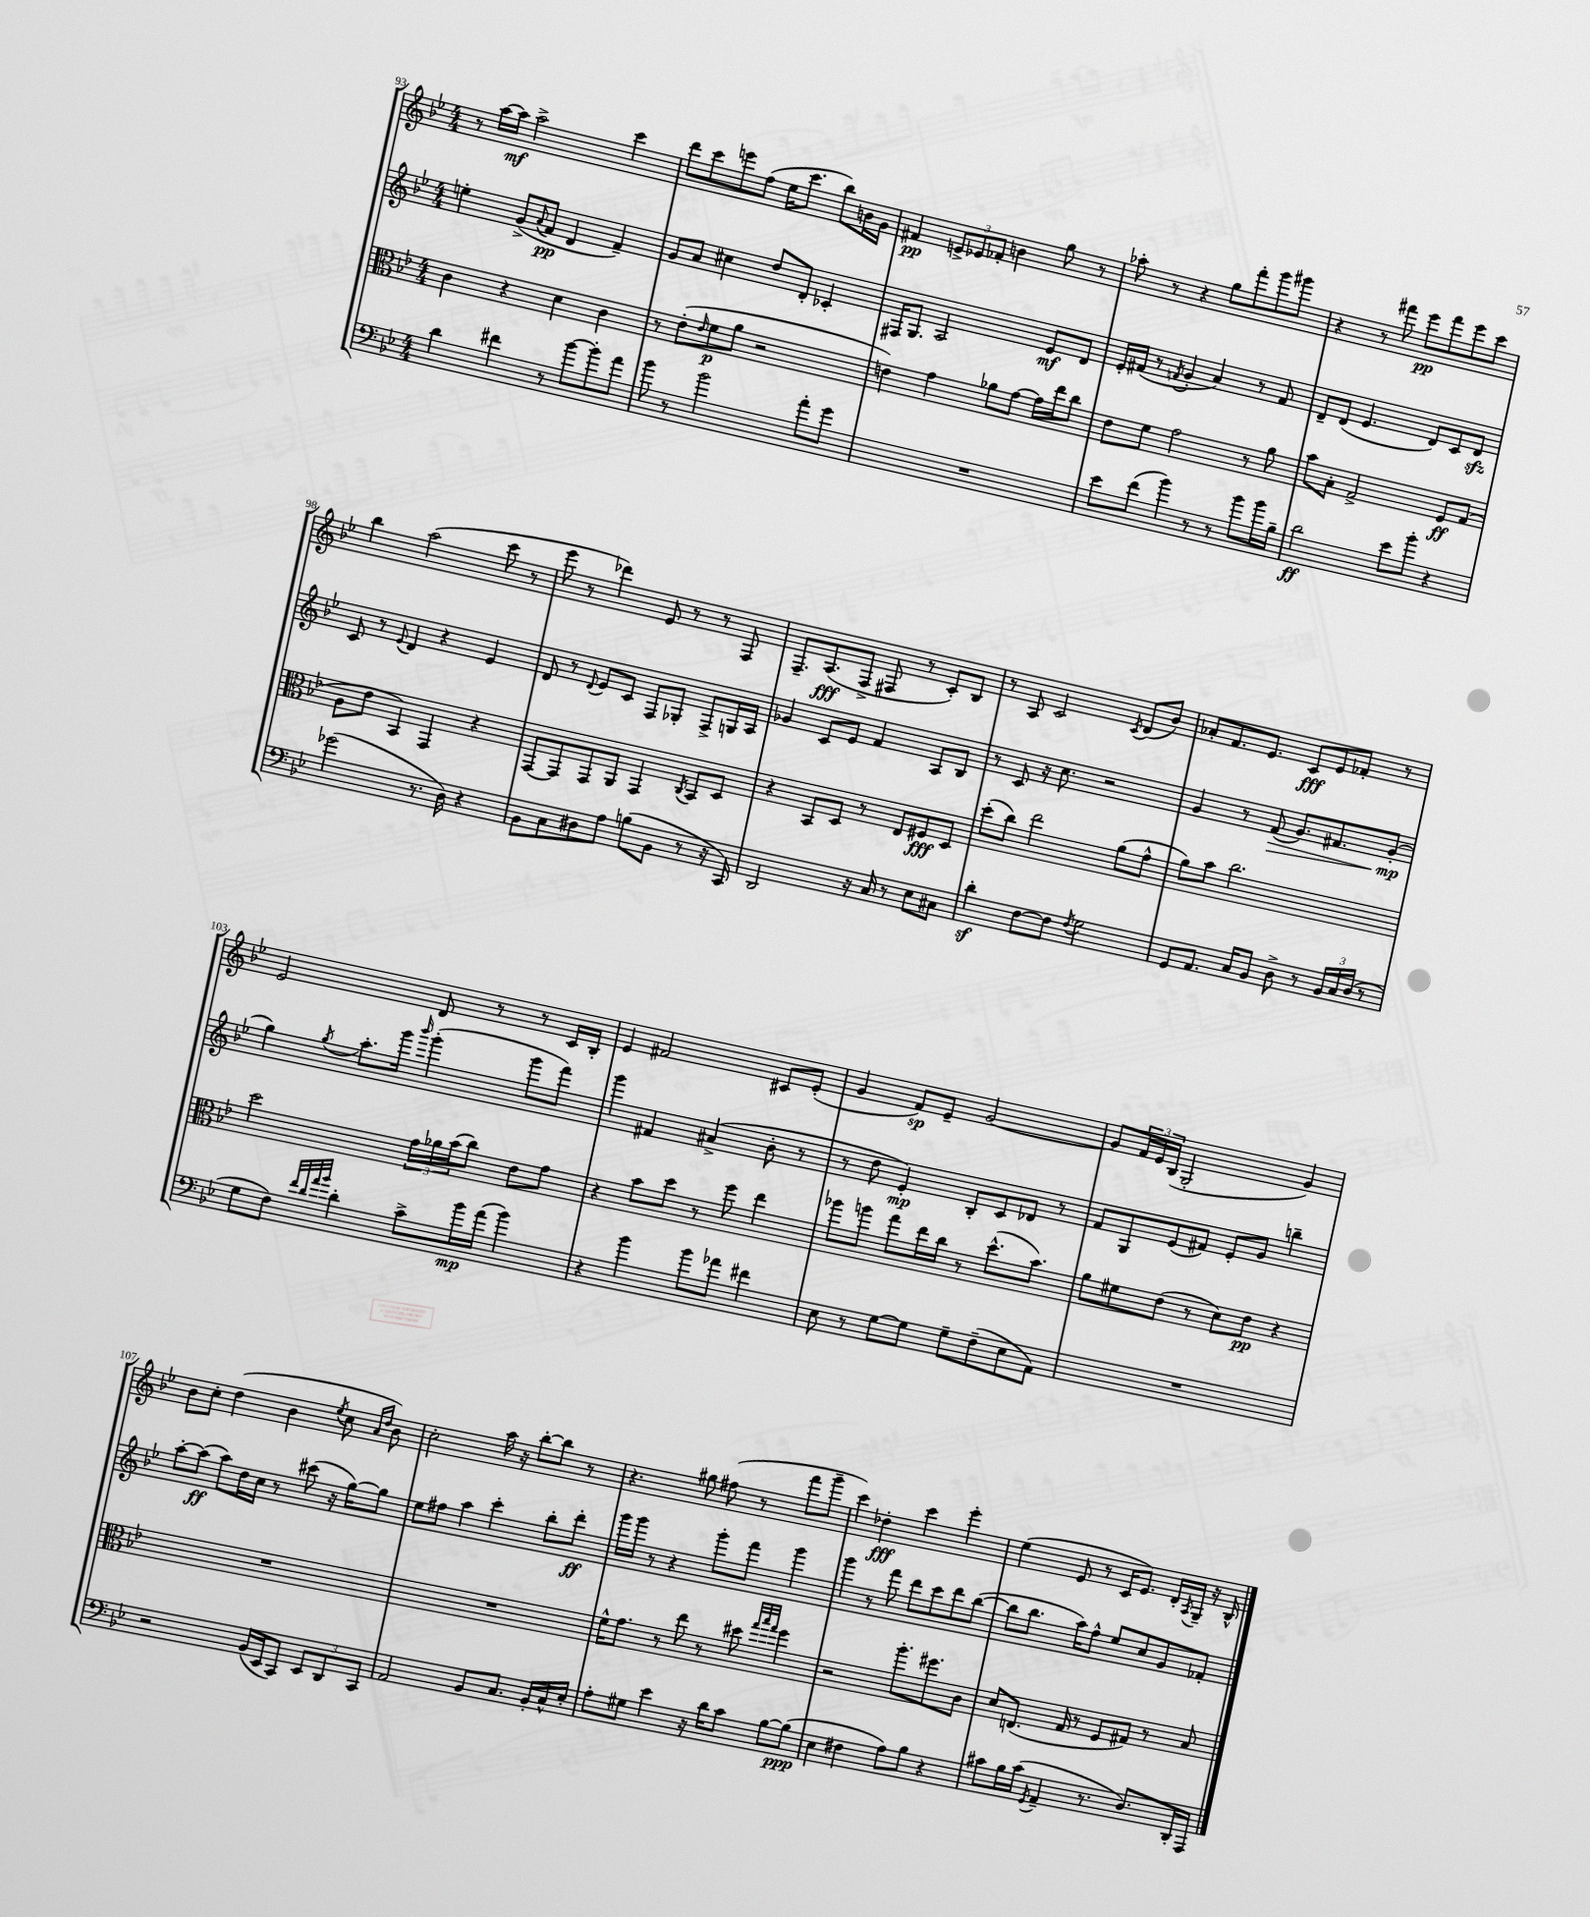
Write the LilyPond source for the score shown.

<<
\new StaffGroup <<
\new Staff = "s0" {
    \clef treble \key bes \major \numericTimeSignature \time 4/4
    r8 a''16~ a''16\mf a''2-> c'''4 |
    d'''8 c'''8 e'''8 f''8( ees''16 c'''8. bes''8) b'16 g'16 |
    fis'4\pp \tuplet 3/2 { e'8-> ees'8 fes'8-. } b'4 g''8 r8 |
    aes''8-. r8 r4 g''8 f'''8-. g'''8 gis'''8 |
    r4 r8 fis'''8 ees'''8\pp fis'''8 ees'''8 c'''8 |
    bes''4 a''2( c'''8 r8 |
    ees'''8 r8 des'''4) ees'8 r8 r8 f8 |
    f8.-- a8.\fff( f8-> fis8 r8 c'8-.) bes8 |
    r8 a8 c'2 \acciaccatura { c'8 } d'8( bes'8) |
    aes'8-. f'8. ees'8. c'8\fff ees'8 fes'8-. r8 |
    ees'2 d'8 r8 r8 c'16 bes16-. |
    ees'4 fis'2 cis'8 ees'8-.( |
    g'4 f'8\sp) ees'8-- g'2~ |
    g'8 \tuplet 3/2 { f'16 ees'16 bes16( } g2-. g'4) |
    bes'8 c''8-. d''4( bes'4 \acciaccatura { ees''8 } c''8 \grace { a'16 d''16 } bes'8) |
    c''2-. a''16 r16 bes''8~-. bes''8 r8 |
    r4. gis''8 fis''8( r8 f'''8 g'''8-- |
    c'''4) des''4-.\fff c'''4 ees'''4-. |
    ees''4( ees'8 r8 c'16 ees'8.) d'16-. \acciaccatura { a8 } g16-- r16 bes16-^ \bar "|." |
}
\new Staff = "s1" {
    \clef treble \key bes \major \numericTimeSignature \time 4/4
    e''4-. g'8->( \appoggiatura { a'8 } f'8\pp d'4 f'4--) |
    g'8 a'8 cis''4 d''8 d'8-. ces'4-. |
    fis16 g8. a2 ees'8\mf d'8 |
    ees'16-. fis'16( r8 \acciaccatura { f'8 } g'4-. a'4) r8 f'8 |
    d'8-- d'8( ees'4. d'8) c'8 d'8\sfz |
    c'8 r8 \appoggiatura { ees'8 } d'4 r4 ees'4 |
    d'8 r8 \appoggiatura { d'8 } ees'8 c'8 f8 ges8-. f8-> g16 a16 |
    ges'4 c'8 ees'8 f'4 a8 bes8 |
    r8 c'8 r16 c''8. r2 |
    g'4 r8 f'8\>( g'8.) fis'8. g'8-.\mp\!( |
    g''4) \acciaccatura { g''8 } a''8.-. g'''16 \grace { bes'''16 } g'''4-.( g'''8 f'''8) |
    g'''4 fis'4 ais'4->( bes'8-. r8 |
    r8 d''8 ees'4-.\mp) bes8-. c'8 des'8 r8 |
    f'8 g8 ees'8( fis'8) ees'8-. g'8 b''4-- |
    a''8~-. a''8\ff( a''8) d''16 c''16 r8 cis'''8( r16 g''16~) g''8 |
    ees''8 fis''8 a''4 c'''4-. bes''8-. d'''8-.\ff |
    g'''16 g'''16 r8 r4 g'''8-. f'''8 g'''4 |
    g'''4 r8 f'''8 d'''8 c'''8 d'''8 bes''8~( |
    bes''8 bes''8. a''16) f''8-^ ees''8 c''8 g'8 fes'8-. \bar "|." |
}
\new Staff = "s2" {
    \clef alto \key bes \major \numericTimeSignature \time 4/4
    c'4 r4 d'4 c'4 |
    r8 ees'8-.( \grace { ees'16 } f'8\p a'8 r2 |
    e'4) g'4 aes'8 g'8~ g'16 ees''16 c''8 |
    ees'8 f'8 g'2 r8 a'8 |
    bes'8 bes8-. g2-> f8\ff g8( |
    a8 ees'8 bes,4) g,4 r4 |
    g,8~ g,8 g,8 a,8 g,4 \acciaccatura { c8 } bes,8 d8 |
    r4 bes,8 d8 r8 ees8 fis8\fff d8 |
    d''8-.( c''8) ees''2 a'8( g'8-^ |
    a'8) bes'8 c''2. |
    d''2 \tuplet 3/2 { g'16 aes'16 bes'16( } c''8) ees'8 g'8 |
    r4 bes'8 d''8 r8 f''8 ees''4 |
    aes''8 a''8 g''8 ees''16 c''16 r8 d''8.-^( bes'8.) |
    a'8 fis'8 ees'8( r8 d'8) ees'8\pp r4 |
    R1 |
    R1 |
    f'16-^ g'8. r8 ees''8 r8 dis''8 \grace { g''32 bes''32 g''32 } f''4 |
    r2 a''8.-. fis''8. c'8 |
    d'8 e8.( g16 r8 f8 gis8) r8 bes8 \bar "|." |
}
\new Staff = "s3" {
    \clef bass \key bes \major \numericTimeSignature \time 4/4
    d'4 fis'4 r8 bes'8~ bes'8-. a'8 |
    bes'8 r8 bes'2 a'8-. g'8 |
    R1 |
    ees'8 f'8( bes'4) r8 r8 bes'8 bes'16 bes16-- |
    d'2\ff ees'8 bes'8-. r4 |
    ges'2( r8. d16) r4 |
    bes,8 c8 dis8 a8 b8( bes,8 r8 r16 c,16) |
    d,2 r16 c16 r8 ees8 cis8 |
    d'4-.\sf f8~ f8 \acciaccatura { f8 } g2 |
    g,8 a,8. c16 bes,8 d8-> r8 \tuplet 3/2 { bes,16 c16 d16( } r8 |
    g8 f8) \grace { f'32 d'32 a'32 bes'32 } d'4-. c'8-> bes'16\mp a'16( bes'4) |
    r4 bes'4 bes'8 aes'8 fis'4 |
    ees8 r8 g8~ g8 g8-- f8--( ees8 a,8) |
    R1 |
    r2 bes,16( ees,16 c,8) \tuplet 3/2 { ees,8 d,8 c,8 } |
    a,2 bes,8 c8. bes,16-. c16-^ ees16-. |
    a8-. gis8 ees'4 r16 d'16 c'8 bes8~ bes8\ppp( |
    ees4 fis4 a8) bes8 r4 |
    cis'8 bes16 cis'16( \acciaccatura { g,8 } a,4-- r8. d8.) d,16-. a,,16 \bar "|." |
}
>>
>>
\layout { \context { \Score currentBarNumber = #93 } }
